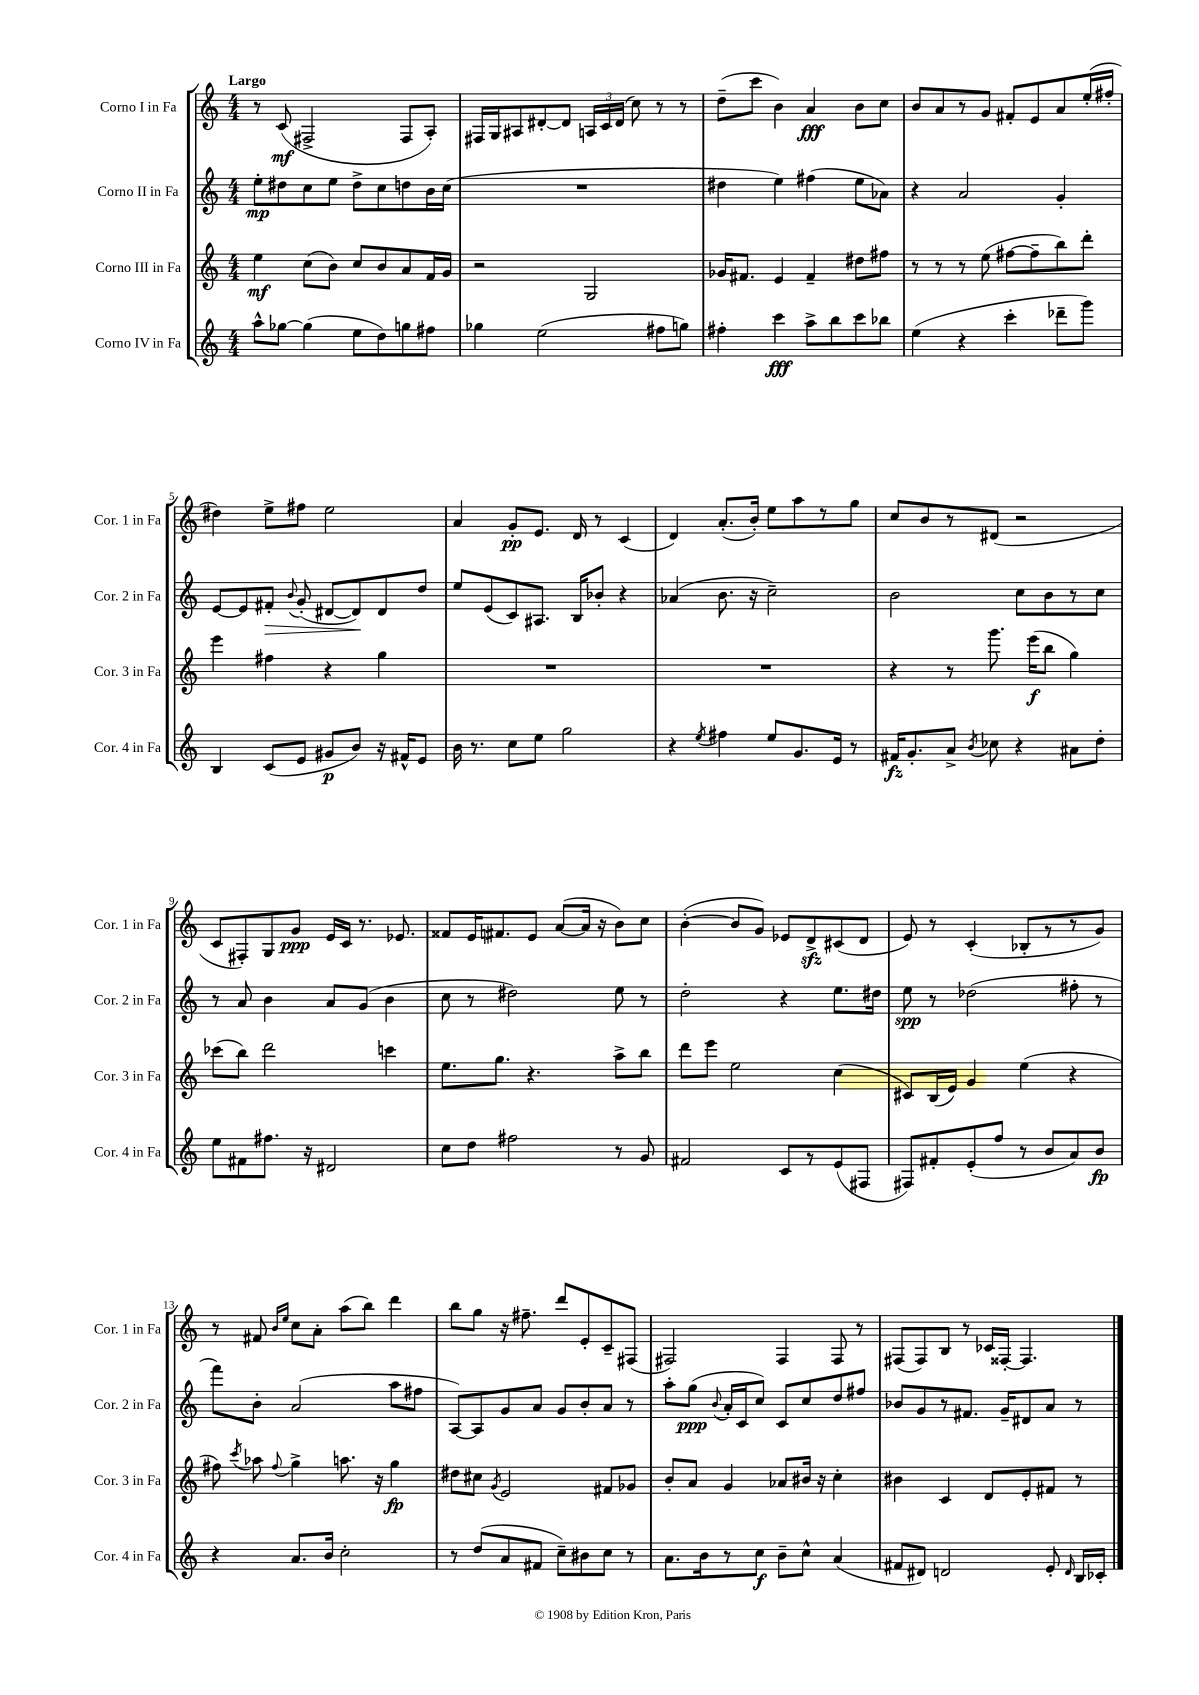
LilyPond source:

<<
\new StaffGroup <<
\new Staff = "s0" \with { instrumentName = "Corno I in Fa" shortInstrumentName = "Cor. 1 in Fa" } {
    \clef treble \key c \major \numericTimeSignature \time 4/4 \tempo "Largo"
    \autoBeamOff r8 c'8\mf( fis2-> fis8[ a8]-.) |
    fis16[ g16 ais8 dis'8~-. dis'8] \tuplet 3/2 { a16[ c'16 dis'16]( } c''8) r8 r8 |
    d''8[--( c'''8] b'4) a'4\fff b'8[ c''8] |
    b'8[ a'8 r8 g'8] fis'8[-. e'8 a'8 e''16-.( fis''16]-. |
    dis''4) e''8[-> fis''8] e''2 |
    a'4 g'8[-.\pp e'8.] d'16 r8 c'4( |
    d'4) a'8.[-.( b'16]-.) e''8[ a''8 r8 g''8] |
    c''8[ b'8 r8 dis'8]( r2 |
    c'8[ fis8-.) g8 g'8]\ppp e'16[ c'16] r8. ees'8. |
    fisis'8[ e'16 fis'8. e'8] a'8[~( a'16] r16 b'8[) c''8] |
    b'4~-.( b'8[ g'8]) ees'8[ d'8->\sfz cis'8( d'8] |
    e'8) r8 c'4-.( bes8[-. r8 r8 g'8]) |
    r8 fis'8 \grace { b'16[ e''16] } c''8[ a'8]-. a''8[( b''8]) d'''4 |
    b''8[ g''8] r16 fis''8.-- d'''8[ e'8-. c'8-- fis8]( |
    fis2) fis4 fis8 r8 |
    fis8[( fis8) b8] r8 ces'16[ fisis16]~-. fisis4. \bar "|." |
}
\new Staff = "s1" \with { instrumentName = "Corno II in Fa" shortInstrumentName = "Cor. 2 in Fa" } {
    \clef treble \key c \major \numericTimeSignature \time 4/4
    \autoBeamOff e''8[-.\mp dis''8 c''8 e''8] dis''8[-> c''8 d''8 b'16 c''16]( |
    R1 |
    dis''4 e''4) fis''4( e''8[ aes'8]) |
    r4 a'2 g'4-. |
    e'8[~ e'8 fis'8]-.\> \appoggiatura { b'8 } g'8-.( dis'8[~ dis'8\!) dis'8 d''8] |
    e''8[ e'8( c'8) ais8.] b16[ bes'8]-. r4 |
    aes'4( b'8. r16 c''2--) |
    b'2 c''8[ b'8 r8 c''8] |
    r8 a'8 b'4 a'8[ g'8]( b'4 |
    c''8 r8 dis''2) e''8 r8 |
    d''2-. r4 e''8.[ dis''16] |
    e''8\spp r8 des''2( fis''8-. r8 |
    f'''8[) b'8]-. a'2( a''8[ fis''8] |
    a8[~) a8 g'8 a'8] g'8[ b'8-. a'8] r8 |
    a''8[-. g''8]\ppp( \appoggiatura { b'8 } a'16[-. c'16 c''8]) c'8[ c''8 d''8 fis''8] |
    bes'8[ g'8 r8 fis'8.] g'16[-- dis'8 a'8] r8 \bar "|." |
}
\new Staff = "s2" \with { instrumentName = "Corno III in Fa" shortInstrumentName = "Cor. 3 in Fa" } {
    \clef treble \key c \major \numericTimeSignature \time 4/4
    \autoBeamOff e''4\mf c''8[( b'8]) c''8[ b'8 a'8 f'16 g'16] |
    r2 g2 |
    ges'16[ fis'8.] e'4 fis'4-- dis''8[ fis''8] |
    r8 r8 r8 e''8( fis''8[~ fis''8-- b''8) d'''8]-. |
    e'''4 fis''4 r4 g''4 |
    R1 |
    R1 |
    r4 r8 g'''8. e'''16[\f( b''8] g''4) |
    ces'''8[( b''8]) d'''2 c'''4 |
    e''8.[ g''8.] r4. a''8[-> b''8] |
    d'''8[ e'''8] e''2 c''4( |
    cis'8[) b16( e'16]) g'4 e''4( r4 |
    fis''8) \acciaccatura { c'''8 } aes''8 \appoggiatura { fis''8 } g''4-> a''8. r16 g''4\fp |
    dis''8[ cis''8] \acciaccatura { g'8 } e'2 fis'8[ ges'8] |
    b'8[-. a'8] g'4 aes'8[ bis'16] r16 c''4-. |
    bis'4 c'4 d'8[ e'8-. fis'8] r8 \bar "|." |
}
\new Staff = "s3" \with { instrumentName = "Corno IV in Fa" shortInstrumentName = "Cor. 4 in Fa" } {
    \clef treble \key c \major \numericTimeSignature \time 4/4
    \autoBeamOff a''8[-^ ges''8]~ ges''4( e''8[ d''8) g''8 fis''8] |
    ges''4 e''2( fis''8[ g''8]) |
    fis''4-. c'''4\fff a''8[-> b''8 c'''8 bes''8] |
    e''4( r4 c'''4-. des'''8[-- g'''8]) |
    b4 c'8[( e'8] gis'8[\p b'8]) r16 fis'16[-^ e'8] |
    b'16 r8. c''8[ e''8] g''2 |
    r4 \acciaccatura { e''8 } fis''4 e''8[ g'8. e'16] r8 |
    fis'16[\fz g'8.-. a'8]-> \acciaccatura { b'8 } ces''8 r4 ais'8[ d''8]-. |
    e''8[ fis'8 fis''8.] r16 dis'2 |
    c''8[ d''8] fis''2 r8 g'8 |
    fis'2 c'8[ r8 e'8( fis8] |
    fis8[) fis'8-. e'8-.( f''8] r8 b'8[ a'8) b'8]\fp |
    r4 a'8.[ b'16] c''2-. |
    r8 d''8[( a'8 fis'8] c''8[--) bis'8 c''8] r8 |
    a'8.[ b'16 r8 c''8]\f b'8[-- c''8]-^ a'4( |
    fis'8[ dis'8]) d'2 e'8-. \grace { d'16 } b16[ ces'16]-. \bar "|." |
}
>>
>>
